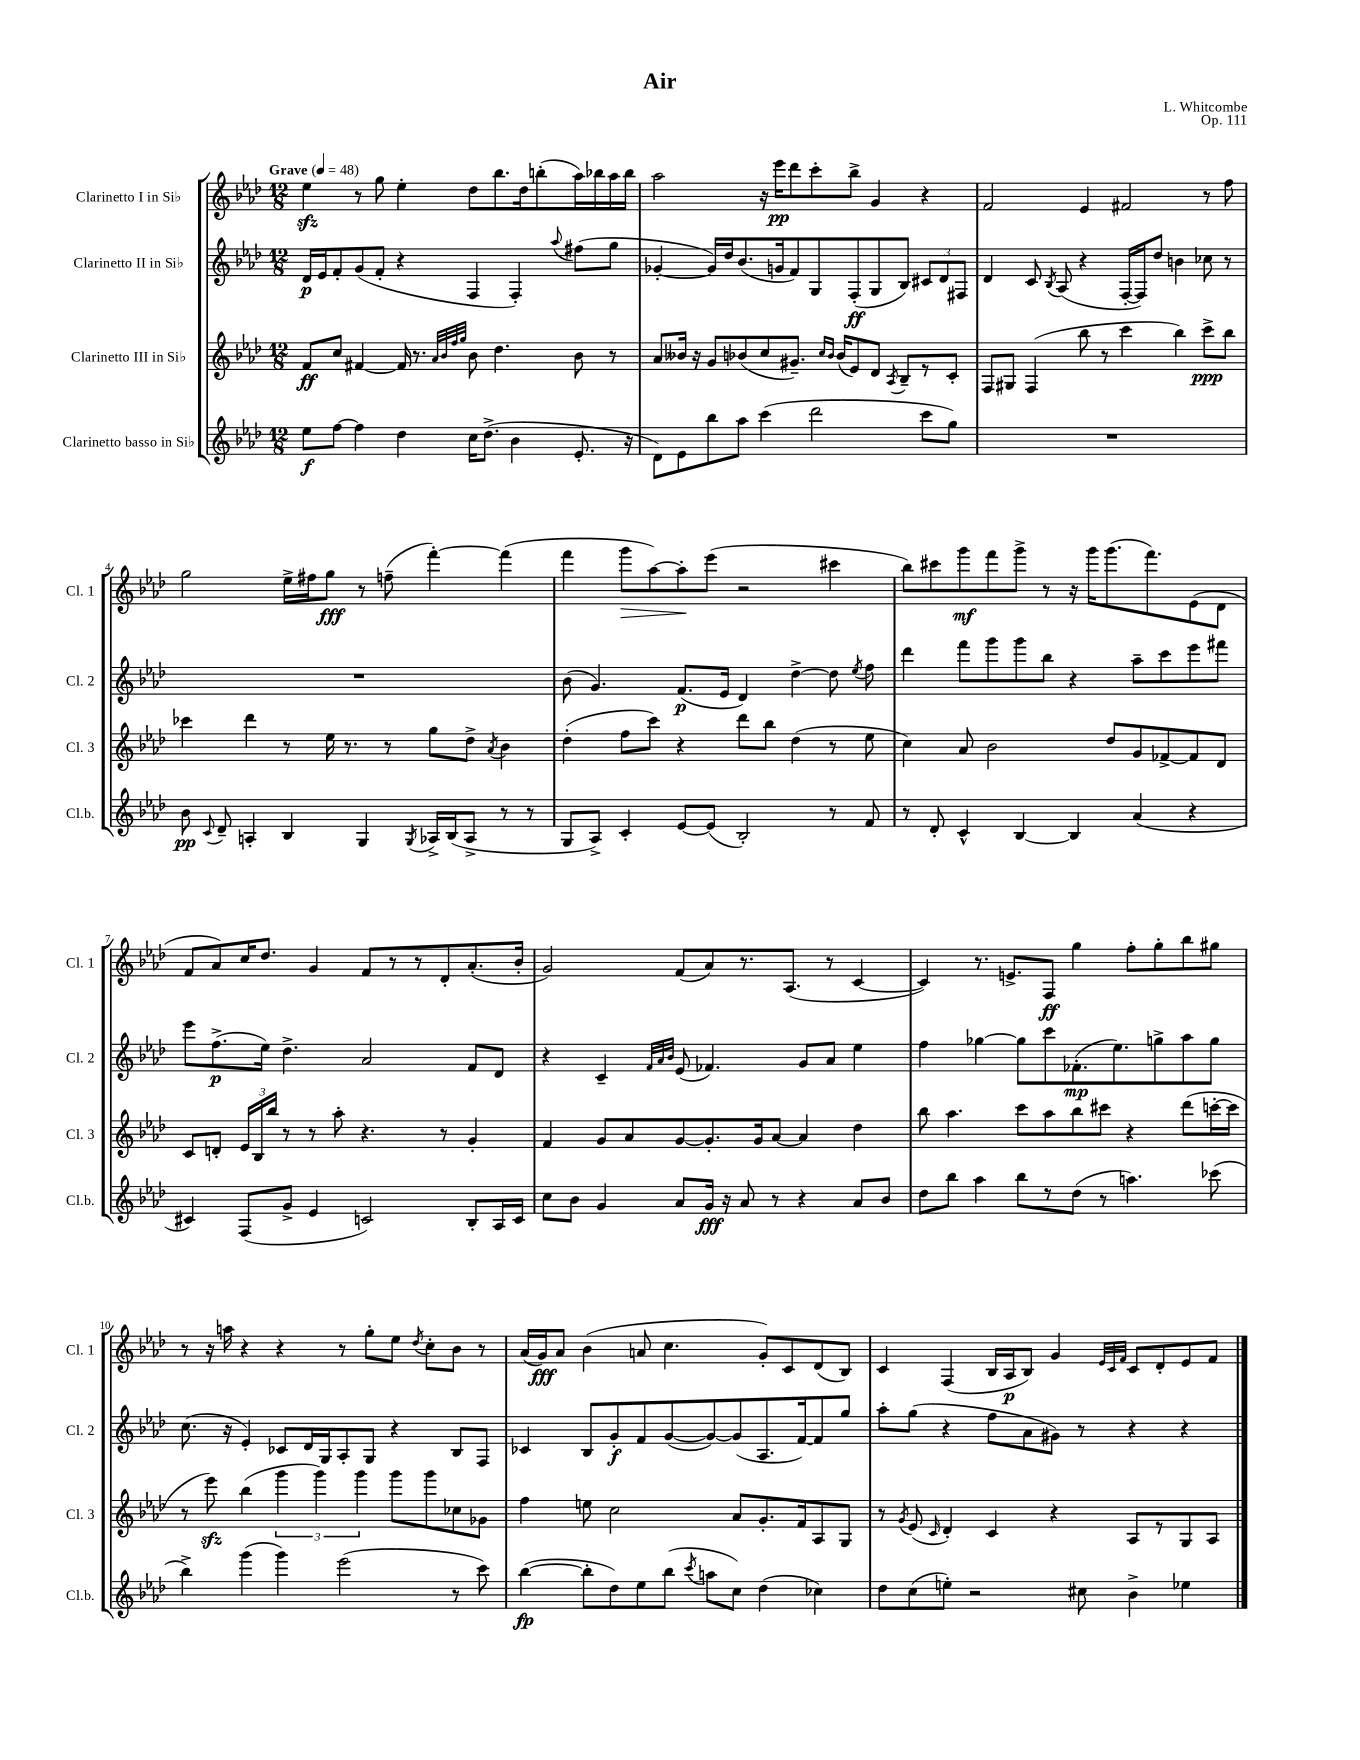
\header { title = "Air" composer = "L. Whitcombe" opus = "Op. 111" }
<<
\new StaffGroup <<
\new Staff = "s0" \with { instrumentName = "Clarinetto I in Sib" shortInstrumentName = "Cl. 1" } {
    \clef treble \key aes \major \numericTimeSignature \time 12/8 \tempo "Grave" 4 = 48
    \autoBeamOff ees''4\sfz r8 g''8 ees''4-. des''8[ bes''8. des''16 b''8-.( aes''16) bes''16 aes''16 bes''16] |
    aes''2 r16 ees'''16[\pp des'''8 c'''8-. bes''8]-> g'4 r4 |
    f'2 ees'4 fis'2 r8 f''8 |
    g''2 ees''16[-> fis''16 g''8]\fff r8 f''8--( f'''4~-.) f'''4( |
    f'''4 g'''8[\> aes''8~) aes''8-.\! ees'''8]( r2 cis'''4 |
    bes''8[) cis'''8 g'''8\mf f'''8 g'''8]-> r8 r16 g'''16[ g'''8.( f'''8.) ees'8( des'8] |
    f'8[ aes'8) c''16 des''8.] g'4 f'8[ r8 r8 des'8-. aes'8.-.( bes'16]-. |
    g'2) f'8[( aes'8) r8. aes8.]( r8 c'4~ |
    c'4) r8. e'8.[-> f8]\ff g''4 f''8[-. g''8-. bes''8 gis''8] |
    r8 r16 a''16 r4 r4 r8 g''8[-. ees''8] \acciaccatura { des''8 } c''8[-. bes'8] r8 |
    aes'16[( g'16\fff) aes'8] bes'4( a'8 c''4. g'8[-.) c'8 des'8( bes8]) |
    c'4 f4( bes16[ aes16\p bes8]) g'4 \grace { ees'32[ c'32 f'32] } c'8[ des'8-. ees'8 f'8] \bar "|." |
}
\new Staff = "s1" \with { instrumentName = "Clarinetto II in Sib" shortInstrumentName = "Cl. 2" } {
    \clef treble \key aes \major \numericTimeSignature \time 12/8
    \autoBeamOff des'16[\p ees'16 f'8-. g'8( f'8]-. r4 f4 f4-.) \appoggiatura { aes''8 } fis''8[( g''8] |
    ges'4~-. ges'16[) des''16 bes'8.( g'16 f'8) g8 f8-.\ff( g8 bes8]) \tuplet 3/2 { cis'8[ des'8 fis8] } |
    des'4 c'8 \acciaccatura { bes8 } aes8( r4 f16[~-. f16) des''8] b'4 ces''8 r8 |
    R1. |
    bes'8( g'4.) f'8.[\p( ees'16] des'4) des''4~-> des''8 \acciaccatura { ees''8 } f''8 |
    des'''4 f'''8[ g'''8 g'''8 bes''8] r4 aes''8[-- c'''8 ees'''8 fis'''8] |
    ees'''8[ f''8.->\p( ees''16]) des''4.-> aes'2 f'8[ des'8] |
    r4 c'4-- \grace { f'32[ aes'32 bes'32] } ees'8( fes'4.) g'8[ aes'8] ees''4 |
    f''4 ges''4~ ges''8[ c'''8 fes'8.-.\mp( ees''8.) g''8-> aes''8 g''8] |
    c''8.( r16 ees'4-.) ces'8[ des'16 g16 aes8-. g8] r4 bes8[ f8] |
    ces'4 bes8[ g'8-.\f f'8 g'8~( g'8~) g'8( aes8. f'16~) f'8 g''8] |
    aes''8[-. g''8]( r4 f''8[ aes'8 gis'8]) r8 r4 r4 \bar "|." |
}
\new Staff = "s2" \with { instrumentName = "Clarinetto III in Sib" shortInstrumentName = "Cl. 3" } {
    \clef treble \key aes \major \numericTimeSignature \time 12/8
    \autoBeamOff f'8[\ff c''8] fis'4~ fis'16 r8. \grace { aes'32[ bes'32 f''32 g''32] } bes'8 des''4. bes'8 r8 |
    aes'8[ beses'16] r16 g'8[ bes'8( c''8 gis'8.]--) \grace { c''16[ bes'16] } bes'16[( ees'8) des'8] \acciaccatura { aes8 } bes8[-- r8 c'8]-. |
    f8[ gis8] f4( bes''8 r8 c'''4 bes''4) c'''8[->\ppp bes''8] |
    ces'''4 des'''4 r8 ees''16 r8. r8 g''8[ des''8]-> \acciaccatura { aes'8 } bes'4 |
    des''4-.( f''8[ c'''8]) r4 des'''8[ bes''8] des''4( r8 ees''8 |
    c''4) aes'8 bes'2 des''8[ g'8 fes'8~-> fes'8 des'8] |
    c'8[ d'8]-. \tuplet 3/2 { ees'16[ bes16 bes''16] } r8 r8 aes''8-. r4. r8 g'4-. |
    f'4 g'8[ aes'8 g'8~ g'8.-. g'16 aes'8]~ aes'4 des''4 |
    bes''8 aes''4. c'''8[ aes''8 bes''8 cis'''8] r4 des'''8[( c'''16~-. c'''16] |
    r8 ees'''8\sfz) bes''4( \tuplet 3/2 { g'''4 g'''4) g'''4 } g'''8[ g'''8 ces''8 ges'8] |
    f''4 e''8 c''2 aes'8[ g'8.-. f'16 aes8 g8] |
    r8 \acciaccatura { g'8 } ees'8( \grace { c'16 } des'4-.) c'4 r4 aes8[ r8 g8 aes8] \bar "|." |
}
\new Staff = "s3" \with { instrumentName = "Clarinetto basso in Sib" shortInstrumentName = "Cl.b." } {
    \clef treble \key aes \major \numericTimeSignature \time 12/8
    \autoBeamOff ees''8[\f f''8]~ f''4 des''4 c''16[ des''8.]->( bes'4 ees'8.-. r16 |
    des'8[) ees'8 bes''8 aes''8] c'''4( des'''2 c'''8[ g''8]) |
    R1. |
    bes'8\pp \appoggiatura { c'8 } des'8-- a4-. bes4 g4 \acciaccatura { g8 } aes16[-> bes16( aes8]-> r8 r8 |
    g8[ aes8]->) c'4-. ees'8[~ ees'8]( bes2-.) r8 f'8 |
    r8 des'8-. c'4-^ bes4~ bes4 aes'4( r4 |
    cis'4) f8[( g'8]-> ees'4 c'2) bes8[-. aes16 c'16] |
    c''8[ bes'8] g'4 aes'8[ g'16]\fff r16 aes'8 r8 r4 aes'8[ bes'8] |
    des''8[ bes''8] aes''4 bes''8[ r8 des''8]( r8 a''4.) ces'''8( |
    bes''4->) g'''4( g'''4) ees'''2( r8 c'''8) |
    bes''4~\fp( bes''8[-. des''8) ees''8 bes''8]( \acciaccatura { c'''8 } a''8[ c''8]) des''4( ces''4) |
    des''8[ c''8( e''8]-.) r2 cis''8 bes'4-> ees''4 \bar "|." |
}
>>
>>
